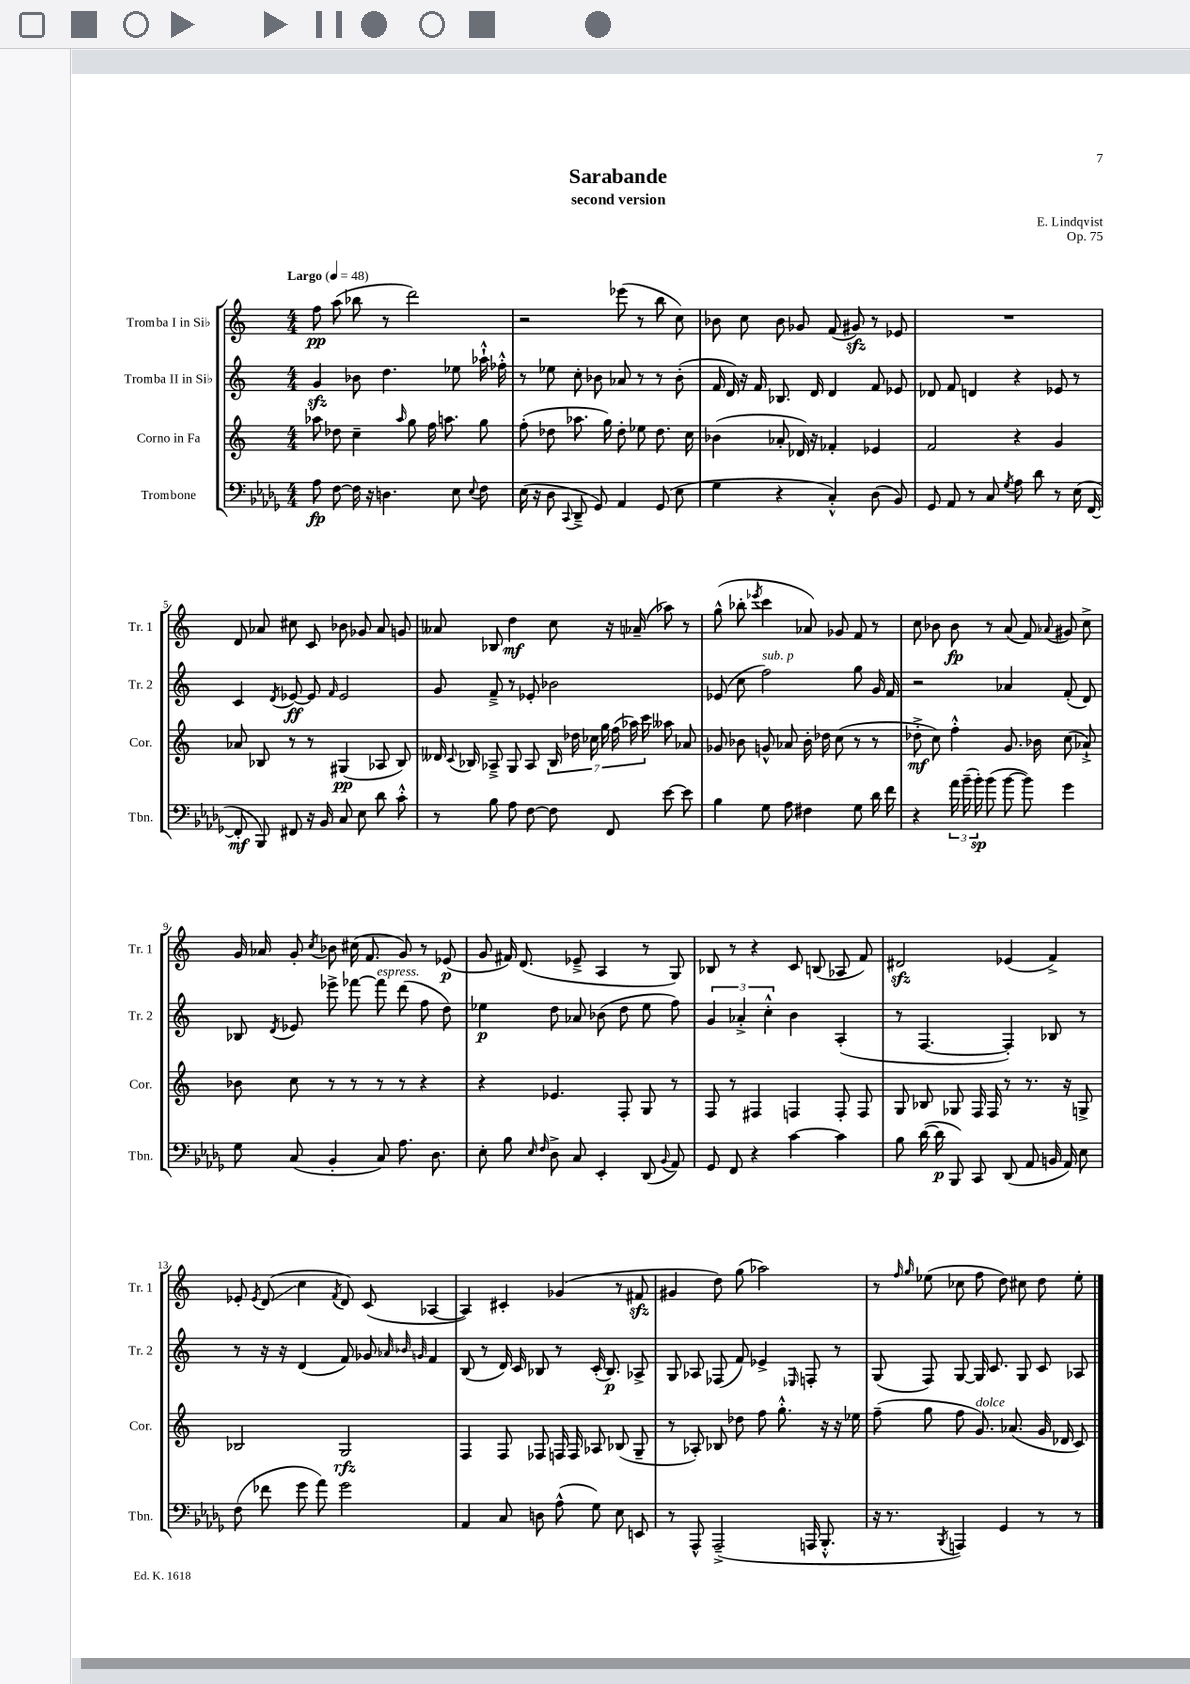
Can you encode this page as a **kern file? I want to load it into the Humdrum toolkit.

**kern	**kern	**kern	**kern
*staff4	*staff3	*staff2	*staff1
*clefF4	*clefG2	*clefG2	*clefG2
*k[b-e-a-d-g-]	*k[]	*k[]	*k[]
*M4/4	*M4/4	*M4/4	*M4/4
*MM48	*MM48	*MM48	*MM48
8A-	8aa-	4g	8ff
[8F	8dd-	.	(8aa
16F]	4cc~	8b-	8bb-
16r	.	.	.
4.D	.	4.dd	8r
.	16qqaa-	.	.
.	8gg	.	2ddd)
.	16ff	.	.
.	8.aa	.	.
8E-	.	8ee-	.
8qqE-	.	.	.
8F	8gg	16aa-`^^	.
.	.	16ff-'^^	.
=	=	=	=
(16E-	(8ff'	8r	2r
16r	.	.	.
8D-	8dd-	8ee-	.
8qqCC	.	.	.
8DD-~^	8.aa-	8cc'	.
8GG-)	.	8b-	.
.	16gg)	.	.
4AA-	8dd-'	8a-	(8eee-
.	8ee-	8r	8r
(8GG-	8.dd-	8r	8bb
8E-	.	(8b-'	8cc)
.	16cc	.	.
=	=	=	=
4G-	(4b-	16f	8b-
.	.	16d)	.
.	.	16r	8cc
.	.	16f	.
4r	8a-'	8.B-	8b-
.	16d-)	.	8g-
.	16r	16d	.
4C'^^)	4f-'	4d	(8f
.	.	.	8g#)
(8D-	4e-	8f	8r
8BB-)	.	8e-	8e-
=	=	=	=
8GG-	2f	8d-	1r
8AA-	.	8f	.
8r	.	4d	.
8C	.	.	.
8qG-	.	.	.
8A-	4r	4r	.
8d-	.	.	.
8r	4g	8e-	.
(16E-	.	8r	.
[16FF	.	.	.
=	=	=	=
8FF']	8a-	4c	8d
8BBB-)	8B-	.	8a-
.	.	8qd	.
8FF#	8r	[8e-	8cc#
16r	8r	8e-]	8c
16BB-	.	.	.
.	.	16qqf	.
8C	(4G#	2e-	8b-
8E-	.	.	8g-
8d-	8A-	.	8a-
8c'^^	8B-)	.	8g
=	=	=	=
8r	16d--	8g	8a--
.	8qqc	.	.
.	16B-	.	.
8B-	8A-~^	8f~^	8B-
8A-	8G	8r	4dd
[8F	8A-	8e-'	.
8F]	28B-	2b-	8cc
.	28dd-	.	.
.	28cc-	.	.
.	28gg	.	.
8FF	.	.	16r
.	(28ff	.	.
.	28aa-)	.	.
.	.	.	(16a-~
.	28ccc	.	.
[8e-	8aa--	.	8aa-)
8e-]	8a-	.	8r
=	=	=	=
4B-	8g-	(8e-	(8gg^^
.	8b-	8cc	8bb-'
.	.	.	8qeee-
8G-	8g^^	2ff)	4ccc
8A-	8a-	.	.
4F#	16b-'	.	8a-)
.	16dd-	.	.
.	(8cc	.	8g-
8G-	8r	8gg	8f
16d-	8r	16g	8r
16f	.	16f	.
=	=	=	=
4r	8dd-'^	2r	8cc
.	8cc)	.	8b-
24a-	4ff'^^	.	8b-
(24b-~	.	.	.
24b-')	.	.	.
(8b-	.	.	8r
[8b-	8.g	4a-	(8a
8b-])	.	.	8f)
.	16b-	.	.
.	.	.	8qqa-
4g-	(8cc	(8f'	8g#
.	8a-`^)	8d)	8cc^
=	=	=	=
8G-	8b-	8B-	16g
.	.	.	16a-
.	.	8qd	.
(8C	8cc	8e-	8g'
.	.	.	8qcc
4BB-'	8r	8eee-^	8b-
.	8r	[8fff-	(16cc#
.	.	.	8.f
8C)	8r	8fff-]	.
8.A-	8r	(8ddd	8g)
.	4r	8ff	8r
8.D-	.	.	.
.	.	8dd)	(8e-
=	=	=	=
8E-'	4r	4ee-	8g
8B-	.	.	16f#)
.	.	.	(8.d
16qqE-	.	.	.
16qqF	.	.	.
8D-^	4.e-	8dd	.
8C	.	8a-	8e-~^
4EE-'	.	(8b-	4A
.	8F'	8dd	.
(8DD-	8G	8ee-	8r
8qqBB-	.	.	.
8AA-)	8r	8ff)	8G)
=	=	=	=
8GG-	8F	6g	8B-
8FF	8r	.	8r
.	.	6a-'^	.
4r	4F#	.	4r
.	.	6cc'^^	.
[4c	4F	4b	8c
.	.	.	(8B
4c]	8F'	(4A'	8A-
.	8F	.	8f)
=	=	=	=
8B-	8G	8r	2d#
([16d-	8B-	[4.F	.
16d-]	.	.	.
8BBB-)	8G-	.	.
8CC	16F	.	.
.	16F	.	.
(8DD-	8r	4F'])	(4e-
8AA-	8.r	.	.
16BB	.	8B-	4f^)
16AA-)	16r	.	.
8E-	8G^	8r	.
=	=	=	=
(8F	2B-	8r	8e-'
.	.	.	8qe-
8f-	.	16r	(8d
.	.	16r	.
8g-	.	(4d	4cc
8a-)	.	.	.
.	.	.	8qf
2g-	2G	8f)	8d)
.	.	8g-	(8c
.	.	32qqa-	.
.	.	32qqb-	.
.	.	32qqg	.
.	.	4f	[4A-
=	=	=	=
4AA-	4F	(8B	4A-])
.	.	8r	.
8C	8F	16d)	4c#'
.	.	16c	.
8D	8F-	8B-	.
(8A-^^	16F	8r	(4g-
.	16F	.	.
8G-)	8A-	(16c'	.
.	.	8.B-)	.
8E-	(8B-	.	8r
8EE	8G~	8A-^	8f#
=	=	=	=
8r	8r	8G	4g#
8AAA-^^	8A-')	8A-	.
(2AAA-~^	8B-	(8F-	8dd)
.	8dd-	8f)	(8gg
.	8ff	4e-^	2aa-)
.	8.gg'^^	.	.
.	.	16qqE-	.
16AAA	.	8F'	.
8.BBB-'^^	16r	.	.
.	16r	8r	.
.	16ee-	.	.
=	=	=	=
16r	(8ff~	(8G	8r
8.r	.	.	.
.	.	.	16qqff
.	.	.	16qqgg
.	8gg	8F)	(8ee-
8qBBB-	.	.	.
4AAA)	8ff	[8G	8cc-
.	8.g)	16G]	8ff
.	.	8.c	.
4GG-	.	.	8dd)
.	(8.a-	.	.
.	.	8G	8cc#
8r	16g	8c	8dd
.	16d-	.	.
8r	8c)	8A-	8ee-'
==	==	==	==
*-	*-	*-	*-
